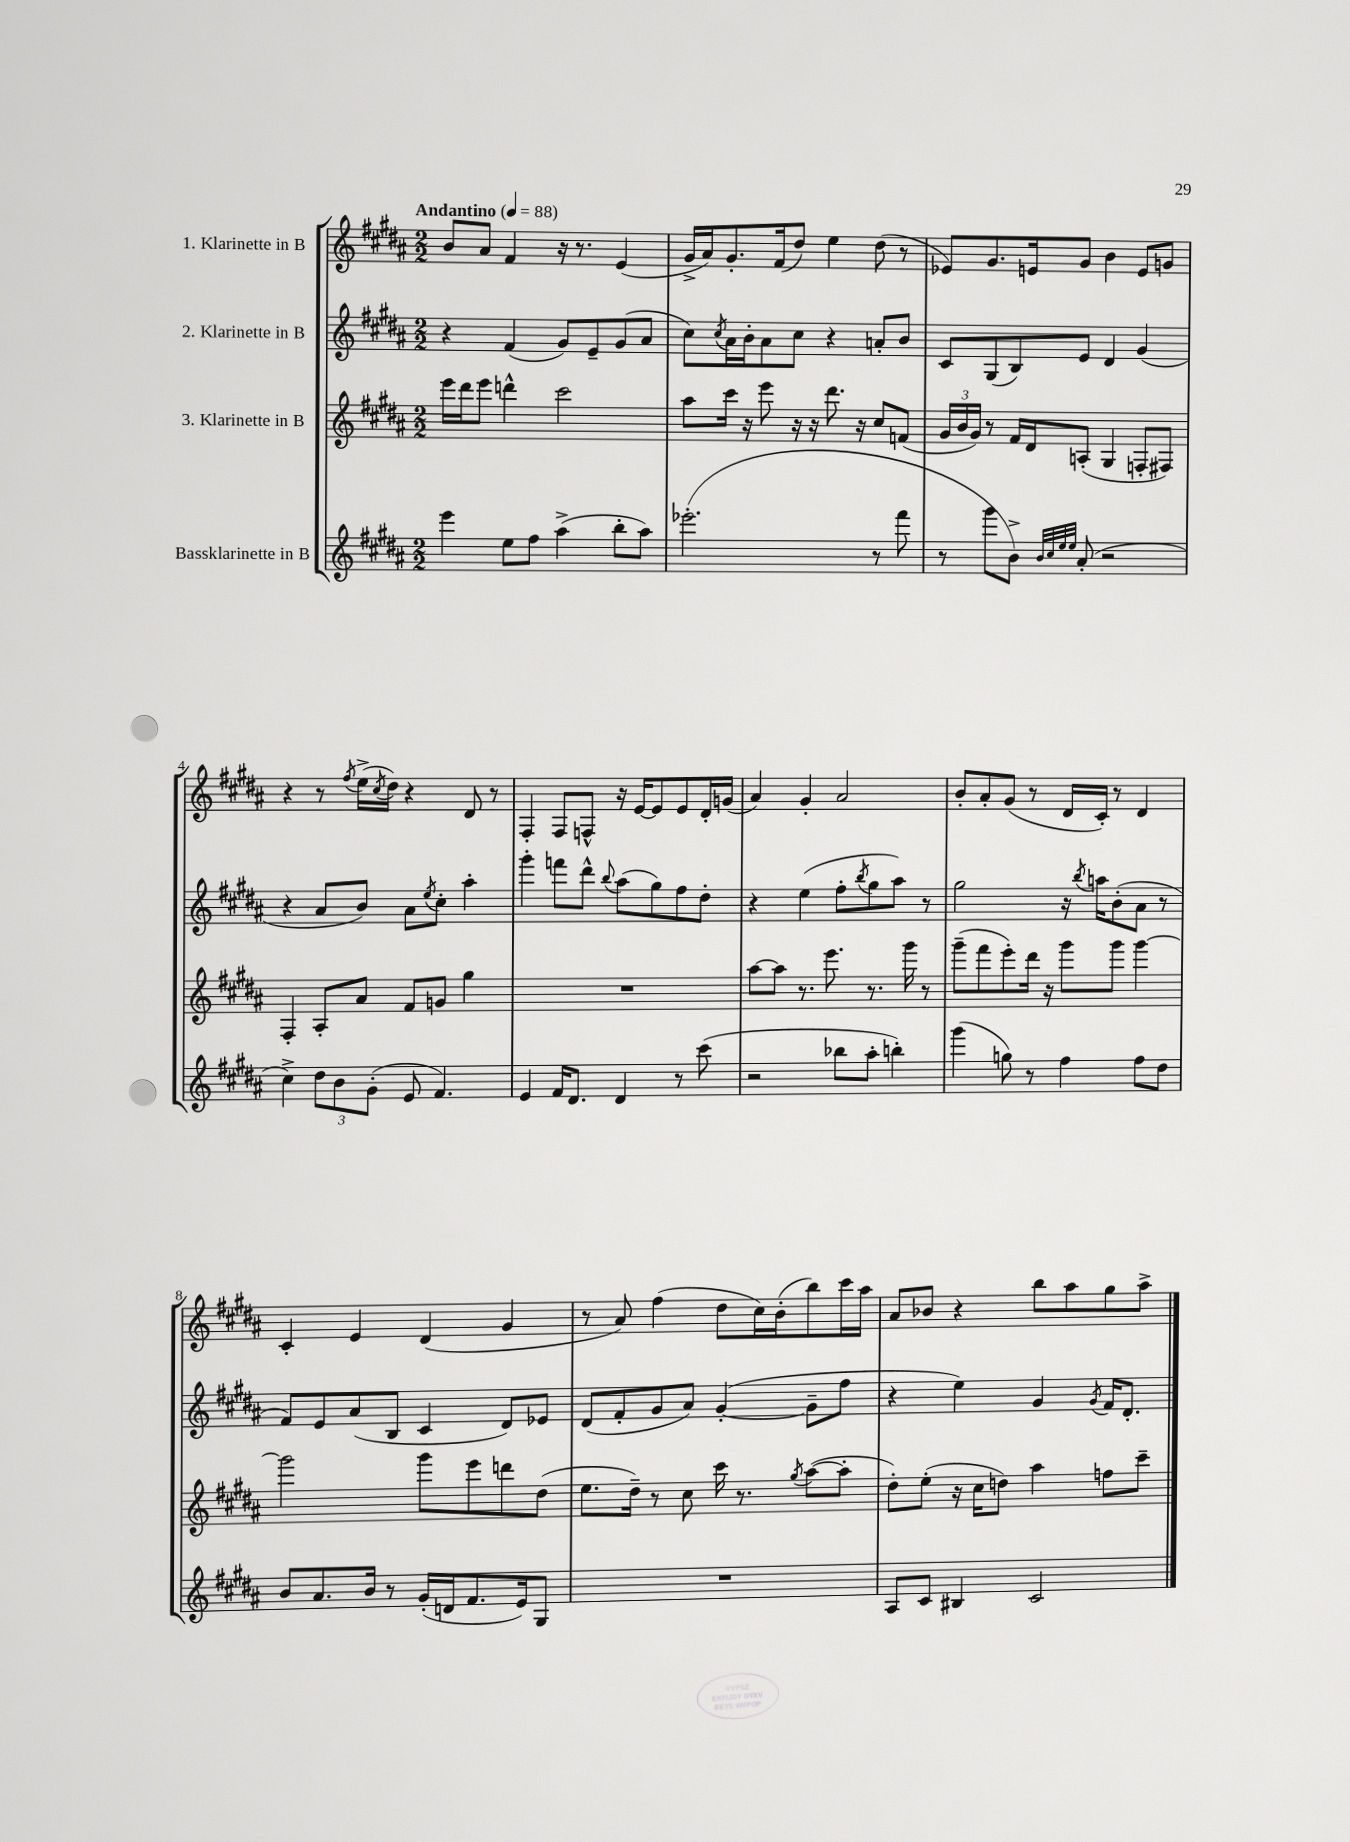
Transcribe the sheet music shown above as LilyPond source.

<<
\new StaffGroup <<
\new Staff = "s0" \with { instrumentName = "1. Klarinette in B" } {
    \clef treble \key b \major \numericTimeSignature \time 2/2 \tempo "Andantino" 4 = 88
    b'8 ais'8 fis'4 r16 r8. e'4( |
    gis'16-> ais'16) gis'8.-. fis'16( dis''8) e''4 dis''8( r8 |
    ees'8) gis'8. e'16 gis'8 b'4 e'8 g'8 |
    r4 r8 \acciaccatura { fis''8 } e''16->( \acciaccatura { cis''8 } dis''16) r4 dis'8 r8 |
    fis4-. fis8 f8-^ r16 e'16~ e'8 e'8 dis'16-. g'16( |
    ais'4) gis'4-. ais'2 |
    b'8-. ais'8-. gis'8( r8 dis'16 cis'16-.) r8 dis'4 |
    cis'4-. e'4 dis'4( gis'4 |
    r8 ais'8) fis''4( dis''8 cis''16) b'16-.( b''8) cis'''16 ais''16 |
    ais'8 bes'8 r4 b''8 ais''8 gis''8 ais''8-> \bar "|." |
}
\new Staff = "s1" \with { instrumentName = "2. Klarinette in B" } {
    \clef treble \key b \major \numericTimeSignature \time 2/2
    r4 fis'4( gis'8) e'8-- gis'8( ais'8 |
    cis''8) \acciaccatura { cis''8 } ais'16 b'16-. ais'8 cis''8 r4 a'8-. b'8 |
    cis'8 gis8( b8) e'8 dis'4 gis'4( |
    r4 ais'8 b'8) ais'8 \acciaccatura { e''8 } cis''8-. ais''4-. |
    gis'''4-. f'''8 dis'''8-^ \appoggiatura { b''8 } ais''8( gis''8) fis''8 dis''8-. |
    r4 e''4( fis''8-. \acciaccatura { b''8 } gis''8 ais''8) r8 |
    gis''2 r16 \acciaccatura { b''8 } a''16 b'8-.( ais'8 r8 |
    fis'8) e'8 ais'8( b8 cis'4 dis'8) ees'8 |
    dis'8( fis'8-. gis'8 ais'8) gis'4~-.( gis'8-- fis''8 |
    r4 e''4) gis'4 \acciaccatura { gis'8 } fis'16 dis'8.-. \bar "|." |
}
\new Staff = "s2" \with { instrumentName = "3. Klarinette in B" } {
    \clef treble \key b \major \numericTimeSignature \time 2/2
    e'''16 dis'''16 e'''8 d'''4-^ cis'''2 |
    ais''8 cis'''16 r16 e'''8 r16 r16 dis'''8. r16 cis''8 f'8( |
    \tuplet 3/2 { gis'16 b'16 gis'16) } r8 fis'16 dis'16 a8-.( gis4 f8-. fis8) |
    fis4-. ais8-. ais'8 fis'8 g'8 gis''4 |
    R1 |
    ais''8~ ais''8 r8. e'''8. r8. gis'''16 r8 |
    gis'''8--( fis'''8 e'''8-.) dis'''16 r16 gis'''8 gis'''8 gis'''4~ |
    gis'''2 gis'''8 e'''8 d'''8 dis''8( |
    e''8. dis''16--) r8 cis''8 cis'''16 r8. \acciaccatura { gis''8 } ais''8~( ais''8-. |
    dis''8-.) e''8-.( r16 cis''16 d''8) ais''4 f''8 cis'''8-- \bar "|." |
}
\new Staff = "s3" \with { instrumentName = "Bassklarinette in B" } {
    \clef treble \key b \major \numericTimeSignature \time 2/2
    e'''4 e''8 fis''8 ais''4->( b''8-. ais''8) |
    ees'''2.-.( r8 fis'''8 |
    r8 gis'''8 b'8->) \grace { b'32 cis''32 e''32 e''32 } ais'8-.( r2 |
    cis''4->) \tuplet 3/2 { dis''8 b'8 gis'8-.( } e'8 fis'4.) |
    e'4 fis'16 dis'8. dis'4 r8 cis'''8( |
    r2 bes''8 ais''8-. b''4-.) |
    gis'''4( g''8) r8 fis''4 fis''8 dis''8 |
    b'8 ais'8. b'16 r8 gis'16-.( d'16 fis'8. e'16) gis8 |
    R1 |
    ais8 cis'8 bis4 cis'2 \bar "|." |
}
>>
>>
